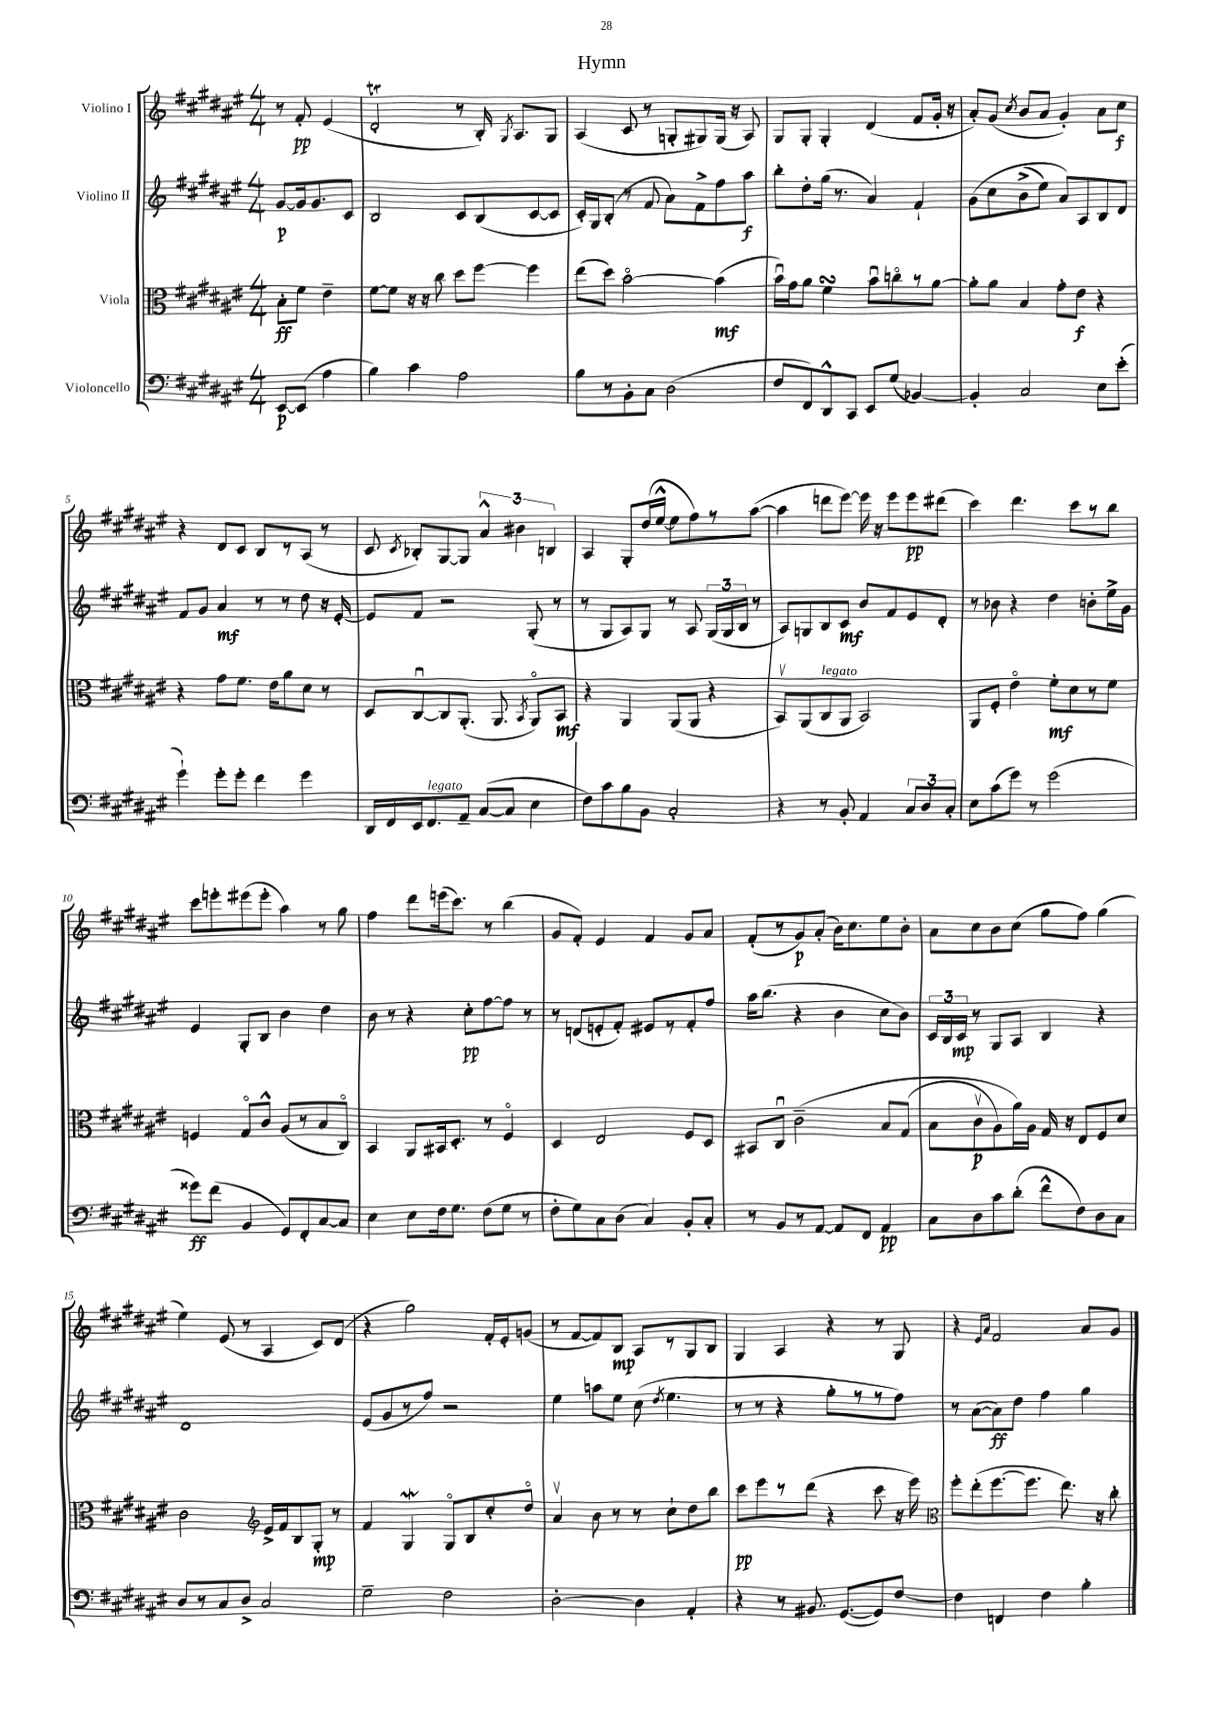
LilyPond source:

\header { title = "Hymn" }
<<
\new StaffGroup <<
\new Staff = "s0" \with { instrumentName = "Violino I" } {
    \clef treble \key fis \major \numericTimeSignature \time 4/4 \partial 2
    \autoBeamOff r8 fis'8-.\pp eis'4( |
    dis'2-.\trill r8 b16-.) \acciaccatura { gis8 } ais8.[ gis8] |
    ais4( cis'8 r8 g8[-. gis8) gis16]( r16 ais8) |
    gis8[ gis8]-. gis4-. dis'4( fis'8[ gis'16]-. r16 |
    ais'8[-.) gis'8]( \acciaccatura { cis''8 } b'8[ ais'8] gis'4-.) ais'8[ cis''8]\f |
    r4 dis'8[ cis'8] b8[ r8 ais8]( r8 |
    cis'8 \acciaccatura { cis'8 } bes8[-.) gis8~ gis8] \tuplet 3/2 { ais'4-^ bis'4 b4 } |
    ais4 gis8[-. dis''16( eis''16]~-^ eis''8[ fis''8) r8 ais''8]~( |
    ais''4 d'''8[ eis'''8]~) eis'''16 r16 eis'''8[ eis'''8\pp dis'''8]( |
    cis'''4) dis'''4. cis'''8[ r8 b''8] |
    cis'''8[ e'''8-. eis'''8( eis'''8]-. ais''4) r8 gis''8 |
    fis''4 dis'''8[ e'''16( cis'''8.]) r8 b''4( |
    gis'8[ fis'8]-.) eis'4 fis'4 gis'8[ ais'8] |
    fis'8[-.( r8 gis'8\p) ais'8]-.( b'16[) cis''8. eis''8 b'8]-. |
    ais'8[ cis''8 b'8 cis''8]( gis''8[ fis''8]) gis''4( |
    eis''4) eis'8( r8 ais4 cis'8[) dis'8]( |
    r4 gis''2) fis'16[-. eis'16-. g'8]( |
    r8 fis'8[~ fis'8) b8]\mp ais8[ r8 gis8 b8] |
    gis4 ais4 r4 r8 gis8 |
    r4 \grace { eis'16[ ais'16] } fis'2 ais'8[ gis'8] \bar "|." |
}
\new Staff = "s1" \with { instrumentName = "Violino II" } {
    \clef treble \key fis \major \numericTimeSignature \time 4/4 \partial 2
    \autoBeamOff gis'8[~\p gis'16 gis'8. cis'8] |
    b2 cis'8[ b8( cis'8~ cis'8] |
    cis'16[-.) gis16 b8]-.( r8 fis'8 ais'8[) fis'8-> fis''8 ais''8]\f |
    b''8[-. dis''8-. gis''16]( r8. ais'4) fis'4-! |
    gis'8[\( cis''8 b'8->( eis''8]) ais'8[\) ais8 b8 dis'8] |
    fis'8[ gis'8] ais'4\mf r8 r8 dis''8 r16 eis'16~-. |
    eis'8[ fis'8] r2 gis8-.( r8 |
    r8 gis8[ ais8) gis8] r8 ais8 \tuplet 3/2 { gis16[( gis16 b16] } r8 |
    ais8[) g8 b8 cis'8]\mf b'8[ fis'8 eis'8 dis'8]-. |
    r8 bes'8 r4 dis''4 b'8[-. eis''16-> gis'16] |
    eis'4 gis8[-. b8] b'4 dis''4 |
    b'8 r8 r4 cis''8[-.\pp fis''8~ fis''8] r8 |
    r8 d'8[( e'8-. fis'8]-.) eis'8[ r8 fis'8-. fis''8] |
    ais''16[ b''8.]( r4 b'4 cis''8[ b'8]) |
    \tuplet 3/2 { cis'16[ b16 cis'16]\mp } r8 gis8[ ais8] b4 r4 |
    dis'1 |
    eis'8[( gis'8 r8 fis''8]) r2 |
    eis''4 a''8[ eis''8] cis''8( \acciaccatura { dis''8 } eis''4. |
    r8 r8 r4 gis''8[-. r8 r8 fis''8]) |
    r8 ais'8[~( ais'8\ff) dis''8] fis''4 gis''4 \bar "|." |
}
\new Staff = "s2" \with { instrumentName = "Viola" } {
    \clef alto \key fis \major \numericTimeSignature \time 4/4 \partial 2
    \autoBeamOff b8[-.\ff fis'8] eis'4-- |
    fis'8[~ fis'8] r16 r16 cis''8 dis''8[ fis''8]~ fis''4 |
    eis''8[( dis''8]) b'2~\flageolet b'4\mf( |
    b'16[\downbow) gis'16 ais'8] fis'4\turn b'8[\downbow c''8\flageolet r8 ais'8]~ |
    ais'8[-. ais'8] b4 gis'8[-. eis'8]\f r4 |
    r4 gis'8[ fis'8.] eis'16[ ais'8 dis'8] r8 |
    dis8[ cis8~\downbow cis8 ais,8.]-.( ais,8. \acciaccatura { b,8 } ais,8[\flageolet) b,8]\mf |
    r4 ais,4 ais,8[( ais,8] r4 |
    b,8[\upbow) ais,8( cis8^\markup { \italic "legato" } ais,8] b,2) |
    ais,8[ fis8]-. eis'4\flageolet fis'8[-.\mf dis'8 r8 fis'8] |
    f4 gis8[\flageolet cis'8]-^ ais8[( r8 b8 cis8]\flageolet) |
    b,4 ais,8[ bis,16 dis8.]-. r8 fis4\flageolet |
    dis4 eis2 fis8[ dis8] |
    bis,8[ cis8]\downbow cis'2--\( b8[ gis8]( |
    b8[ cis'8\upbow\p ais8) ais'16\) ais16] gis16 r16 eis8[ fis8 dis'8] |
    cis'2 \clef treble eis'16[-> fis'16 b8 gis8]-.\mp r8 |
    fis'4 gis4\mordent gis8[\flageolet b8 cis''8-. dis''8]\flageolet |
    ais'4\upbow b'8 r8 r8 cis''8[-! dis''8 b''8] |
    cis'''8[\pp eis'''8 r8 dis'''8]( r4 cis'''8 r16 eis'''16) |
    \clef alto fis''8[-. eis''8-.( fis''8.~ fis''8.] eis''8.) r16 cis''8-. \bar "|." |
}
\new Staff = "s3" \with { instrumentName = "Violoncello" } {
    \clef bass \key fis \major \numericTimeSignature \time 4/4 \partial 2
    \autoBeamOff eis,8[~\p eis,8]( ais4 |
    b4) cis'4 ais2 |
    b8[ r8 b,8-. cis8] dis2( |
    fis8[ fis,8) dis,8-^ cis,8] eis,8[ gis8]( bes,4~) |
    bes,4-. cis2 eis8[ eis'8]-.( |
    gis'4-!) gis'8[-. gis'8]-. fis'4 gis'4 |
    dis,16[ fis,16 eis,16 fis,8.^\markup { \italic "legato" } ais,8]-- cis8[~( cis8] eis4 |
    fis8[) cis'8 b8 b,8] cis2-. |
    r4 r8 b,8-. ais,4 \tuplet 3/2 { cis8[ dis8 cis8]-. } |
    eis8[ cis'8( gis'8]) r8 gis'2( |
    gisis'8[\ff) fis'8]( b,4 gis,8[) fis,8-. cis8~ cis8] |
    eis4 eis8[ fis16 gis8.] fis8[( gis8] r8 |
    fis8[-. gis8) cis8 dis8]( cis4) b,8[-. cis8]-. |
    r8 b,8[ r8 ais,8]~ ais,8[ fis,8] ais,4\pp |
    cis8[ dis8 cis'8 dis'8]-.( fis'8[-^ fis8) dis8 cis8] |
    dis8[ r8 cis8 dis8]-> cis2 |
    gis2-- fis2 |
    dis2~-. dis4 ais,4-. |
    r4 r8 bis,8. gis,8.[~( gis,8) fis8]~ |
    fis4 f,4 fis4 b4-. \bar "|." |
}
>>
>>
